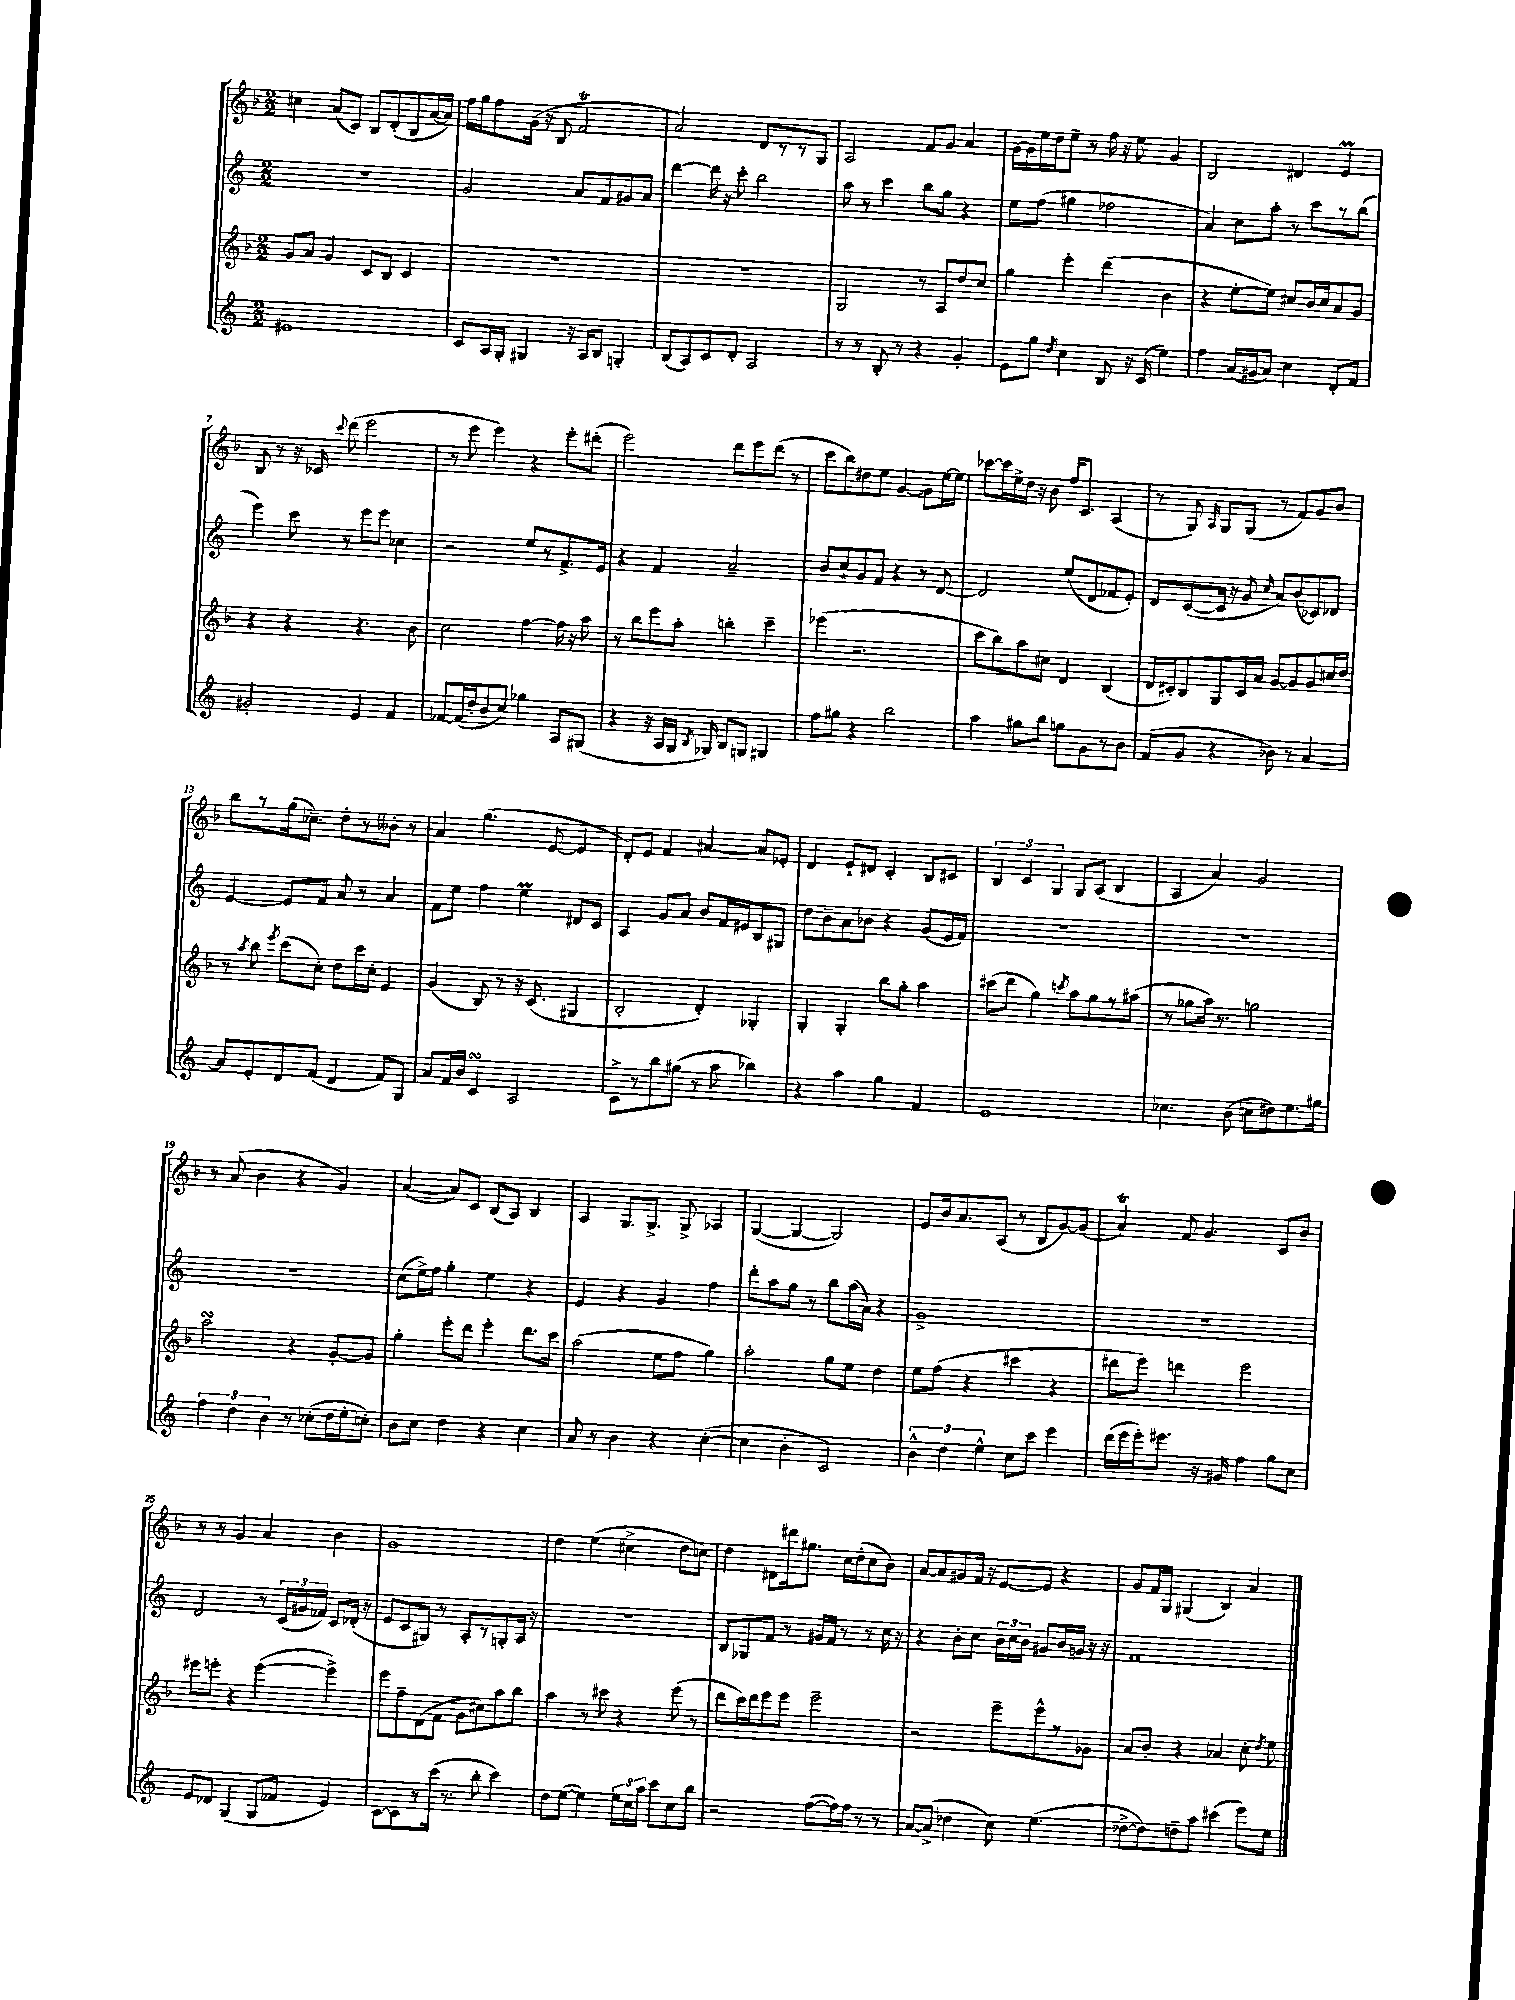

**kern	**kern	**kern	**kern
*part4	*part3	*part2	*part1
*staff4	*staff3	*staff2	*staff1
*clefG2	*clefG2	*clefG2	*clefG2
*k[]	*k[b-]	*k[]	*k[b-]
*M2/2	*M2/2	*M2/2	*M2/2
=1	=1	=1	=1
1e#X	8g/L	1r	4cc#X\
.	8a/J	.	.
.	4g/	.	(8a/L
.	.	.	8c/J)
.	8c/L	.	8B-/L
.	8B-/J	.	(8d'/
.	4c/	.	8B-/
.	.	.	[16a/L
.	.	.	16a/JJ])
=2	=2	=2	=2
8c/L	1r	2g/	16ff\LL
.	.	.	16gg\J
16A/L	.	.	8ff\
16G'/JJ	.	.	.
4G#X/	.	.	(16g\Jk
.	.	.	16r
.	.	.	8B-/
16r	.	8a/L	2fT/
16A/KL	.	.	.
8B/J	.	8f/	.
4Gn'/	.	8g#X/	.
.	.	8a/J	.
=3	=3	=3	=3
(8B/L	1r	[4ddd\	2a/)
8A/)	.	.	.
8c/	.	16ddd\]	.
.	.	16r	.
8d'/J	.	8ccc'\	.
2A/	.	2bb\	8d/L
.	.	.	8r
.	.	.	8r
.	.	.	8G/J
=4	=4	=4	=4
8r	2G/	8aa\	2A/
8r	.	8r	.
8B'/	.	4ccc\	.
8r	.	.	.
4r	8r	8bb\L	8f/L
.	8A/L	8gg\J	8g/J
4g'/	8dd/	4r	4a/
.	8cc/J	.	.
=5	=5	=5	=5
8e\L	4gg\	8ee\L	[16g\LL
.	.	.	16g\]
8gg\J	.	(8ff\J	16ee\
.	.	.	16dd\J
8qdd/	.	.	.
4cc\	4eee'\	4gg#X\	8ee~\J
.	.	.	8r
8B/	(4ddd\	2ff-X\	16ff\
.	.	.	16r
16r	.	.	8ee\
(16c/	.	.	.
4ee\)	4b-\	.	4g/
=6	=6	=6	=6
4ff\	4r	4a/)	2B-/
(16a/LL	[8ee'\L	8cc\L	.
16g#X/J	.	.	.
8a/J)	8ee\J])	8aa'\J	.
4cc\	8cc#X/L	8r	4d#X/
.	16b-/L	8ccc\L	.
.	16cc#/J	.	.
8d'/L	8a/	8r	4em/
8f/J	8g/J	(8bb\J	.
!!LO:LB:g=z
=7	=7	=7	=7
2g#X'/	4r	4eee\)	8B-/
.	.	.	8r
.	4r	8ccc\	16r
.	.	.	16c-X/
.	.	.	8qqccc/
.	.	8r	(8ddd\
4e/	4.r	8eee\L	2eee\
.	.	8eee\J	.
4f/	.	4cc-X\	.
.	8b-\	.	.
=8	=8	=8	=8
[8f-X/L	2cc\	2r	8r
(16f-/L]	.	.	8eee\
16dd'/J	.	.	.
8b/	.	.	4eee\)
8cc/J)	.	.	.
4gg-X\	[4ff\	8ee/L	4r
.	.	8r	.
8A/L	16ff\]	8.f^/	8eee'\L
.	16r	.	.
(8G#X/J	8aa\	.	(8ddd#X'\J
.	.	16e/Jk	.
=9	=9	=9	=9
4r	8r	4r	2eee\)
.	8bb-\L	.	.
16r	8eee\	4f/	.
16A/LL	.	.	.
16G/JJ	8aa'\J	.	.
8qB/	.	.	.
16G-X/)	.	.	.
8B/L	4bbn'\	2a~/	8ddd\L
8Gn/J	.	.	8eee\
4G#X/	4ccc~\	.	(8ddd\J
.	.	.	8r
=10	=10	=10	=10
8ff\L	(4eee-X\	8b/L	8ccc\L
8gg#X\J	.	8cc`/	8bb-\)
4r	2.r	8g/	8dd#X\
.	.	8f/J	8ee\J
2bb\	.	4r	[4g/
.	.	8r	8g\L]
.	.	[8d/	[16ee\L
.	.	.	16ee\JJ]
=11	=11	=11	=11
4aa\	8ccc\L	2d/]	[8ccc-X\L
.	8bb-\)	.	16ccc-\L]
.	.	.	16ee^\
8gg#X\L	8aa\	.	16dd\JJ
.	.	.	16r
8bb\J	8cc#X\J	.	8b-\
8ggn\L	4d/	(8ee/L	16ff/KL
.	.	.	8.c/J
8g\	.	8d/	.
8r	(4B-/	8f-X/	(4A/
8b\J	.	8e'/J)	.
=12	=12	=12	=12
(8f/L	16d/LL	8d/L	8r
.	16c#X'/J)	.	.
8g/J	8B-/	([8c/	8G/)
.	.	.	16qqA/
4r	8G/	16c/Jk]	8G/L
.	.	16r	.
.	16c#/L	8g/	(8G/J
.	16a/JJ	.	.
.	.	16qqcc/	.
8b-X\)	[8g/L	8a/L)	8r
8r	8g/]	(8b/	8f/L)
[4a/	8g/	8c-X/)	8g/
.	16cc#X/L	8d-X/J	8b-/J
.	16dd/JJ	.	.
!!LO:LB:g=z
=13	=13	=13	=13
8a/L]	8r	[4e/	8bb-\L
.	8qaa/	.	.
8e'/	8bb-\	.	8r
.	8qeee/	.	.
8d/	(8ccc\L	8e/L]	(16gg\k
.	.	.	8.cc-X~\J)
(8f/J	8cc'\J)	8f/J	.
4d/	8dd\L	8a/	8dd'\L
.	16ccc\L	8r	8r
.	16cc'\JJ	.	.
8f/L)	4e/	4a/	8b--X'\J
8G/J	.	.	8r
=14	=14	=14	=14
8a/L	(4g/	8f\L	4a/
16f/L	.	8ee\J	.
16b/JJ	.	.	.
4csSSs/	8B-/)	4ff\	(4.gg\
.	8r	.	.
2A/	16r	4eem\	.
.	(8.c/	.	.
.	.	.	[8e/
.	4G#X/	8d#X/L	4e/]
.	.	8c/J	.
=15	=15	=15	=15
8c^\L	2B-'/	4A/	8d'/L)
8r	.	.	8e/J
8bb\	.	8g/L	4f/
(8gg#X\J	.	8a/J	.
8r	4d'/)	8b/L	[4a#X/
8aa\	.	16f/L	.
.	.	16e#X/J	.
4bb-X\)	4G-X'/	8B/	8a#/L]
.	.	8G#X/J	8e-X'/J
=16	=16	=16	=16
4r	4G'/	8dd\L	4d/
.	.	8b~\	.
4aa\	4G'/	8a\	8e`/L
.	.	8b-X\J	8d#X/J
4gg\	8bb-\L	4r	4c'/
.	8gg'\J	.	.
4f/	4aa\	(8g/L	8B-/L
.	.	16e/L	8c#X/J
.	.	16f/JJ)	.
=17	=17	=17	=17
1e	(8ccc#X\L	1r	6B-/
.	8ddd\J	.	.
.	.	.	6c/
.	4gg\)	.	.
.	.	.	6G/
.	8qcccn/	.	.
.	8aa\L	.	8G/L
.	8gg\	.	(8A/J
.	8r	.	4B-/
.	(8aa#X\J	.	.
=18	=18	=18	=18
4.cc-X\	8r	1r	4A/
.	8gg-X\L	.	.
.	16aa\Jk)	.	4a/)
.	8.r	.	.
(8b\	.	.	.
8ccn\L	2ggn\	.	2g/
8dd#X\)	.	.	.
8.ee\	.	.	.
16gg#X\Jk	.	.	.
!!LO:LB:g=z
=19	=19	=19	=19
6ff\	2aasSsS\	1r	8r
.	.	.	(8a/
6dd\	.	.	.
.	.	.	4b-\
6b\	.	.	.
8r	4r	.	4r
(8cc-X'\L	.	.	.
16dd\L	[8g'/L	.	4g/)
16ee'\J	.	.	.
8ccn'\J)	8g/J]	.	.
=20	=20	=20	=20
8b\L	4gg'\	(8cc\L	([4a/
8cc\J	.	16ee^\L)	.
.	.	16ff\JJ	.
4dd\	8eee'\L	4gg'\	8a/L])
.	8ddd\J	.	8c/J
4r	4eee'\	4ee\	(8B-/L
.	.	.	8A/J)
4cc\	8.ddd\L	4r	4B-/
.	16ccc\Jk	.	.
=21	=21	=21	=21
8a/	(2aa\	4e/	4A/
8r	.	.	.
4b\	.	4r	8.G/L
.	.	.	8.G^/J
4r	8ee\L	4g/	.
.	8ff\J	.	8G^/
([4cc'\	4gg\)	4ff\	4A-X/
=22	=22	=22	=22
4cc\]	2aa'\	8ddd'\L	([4G/
.	.	8aa\	.
4b'\	.	8gg\J	4G/_
.	.	8r	.
2c/)	8gg\L	8bb\L	2G/])
.	8ee\J	(16aa\L	.
.	.	16a\JJ)	.
.	4dd\	4r	.
=23	=23	=23	=23
6b^^\	8ee\L	1g^	8e/L
.	(8ff\J	.	16b-/k
6dd\	.	.	.
.	.	.	8.a/
.	4r	.	.
6ee^^\	.	.	.
.	.	.	(8A/J
8cc\L	4ccc#X\	.	8r
8ccc\J	.	.	8B-/L
4eee\	4r	.	[8g/)
.	.	.	(8g/J]
=24	=24	=24	=24
(16ddd\LL	8ddd#X\L	1r	4at/)
16eee\	.	.	.
16eee'\J)	8eee\J)	.	.
8.eee#X\J	.	.	.
.	4dddn\	.	8f/
16r	.	.	4.g/
16g#X/	.	.	.
4ff\	2eee\	.	.
8gg\L	.	.	8c/L
8cc\J	.	.	8b-/J
!!LO:LB:g=z
=25	=25	=25	=25
8e/L	8eee#X\L	2d/	8r
8d-X/J	8eeen'\J	.	8r
(4G/	4r	.	4g/
8G/L	([4eee\	8r	4a/
8f-X/J	.	(24c/LL	.
.	.	24g#X/	.
.	.	24f-X/JJ)	.
4e/)	4eee^\])	8c/L	4b-\
.	.	(16d-X'/Jk	.
.	.	16r	.
=26	=26	=26	=26
[8c\L	8eee\L	8e/L	1g
8c\]	8ff~\	8c/	.
8r	(8d\	8G#X/J)	.
(16ccc\Jk	8f\J	8r	.
8.r	.	.	.
.	8g\L	8A'/L	.
8bb'\	8cc#X\)	8r	.
4ccc\)	8aa\	8Gn'/	.
.	8bb-\J	16A/Jk	.
.	.	16r	.
=27	=27	=27	=27
8dd\L	4aa\	1r	4dd\
([8ee\J	.	.	.
4ee\])	8r	.	(4ee\
.	8ccc#X\	.	.
24ee\LL	4r	.	4cc#X^\
24cc\	.	.	.
24aa\JJ	.	.	.
8ccc\L	.	.	.
8cc\	(8eee\	.	8dd\L
8bb\J	8r	.	8ccn\J)
=28	=28	=28	=28
2r	8ddd\L	8B/L	4dd\
.	16ccc\L)	8G-X/	.
.	16ddd\J	.	.
.	8eee\	8f/J	8d#X\L
.	8eee\J	8r	16ddd#X\k
.	.	.	8.gg#X\J
([8ff\L	2eee~\	16g#X/LL	.
.	.	16f/JJ	.
16ff\L])	.	8r	16cc\LL
16ff\JJ	.	.	(16dd'\J
8r	.	8r	8cc\
8r	.	16cc\	8b-\J)
.	.	16r	.
=29	=29	=29	=29
[8a/L	2r	4r	[8a/L
(8a^/J]	.	.	8a/]
4dd-X\	.	8b'\L	8g#X/
.	.	8cc\J	16f/Jk
.	.	.	16r
8cc\)	8eee~\L	24b\LL	[8e/L
.	.	24cc\	.
.	.	24b\JJ	.
(4.ee\	8eee^^\	8g#X/L	8e/J]
.	8r	16b/L	4r
.	.	16gn/JJ	.
.	8g-X\J	16r	.
.	.	16r	.
=30	=30	=30	=30
[8dd-X^\L	8a/L	1f	8g/L
8dd-\])	8b-'/J	.	16f/L
.	.	.	16G/JJ
8ddn~\	4r	.	(4G#X/
8aa\J	.	.	.
(4ccc#X\	4a-X/	.	4B-/)
8eee\L)	8cc'\	.	4a/
.	8qdd/	.	.
8ee\J	8ee\	.	.
==	==	==	==
*-	*-	*-	*-
